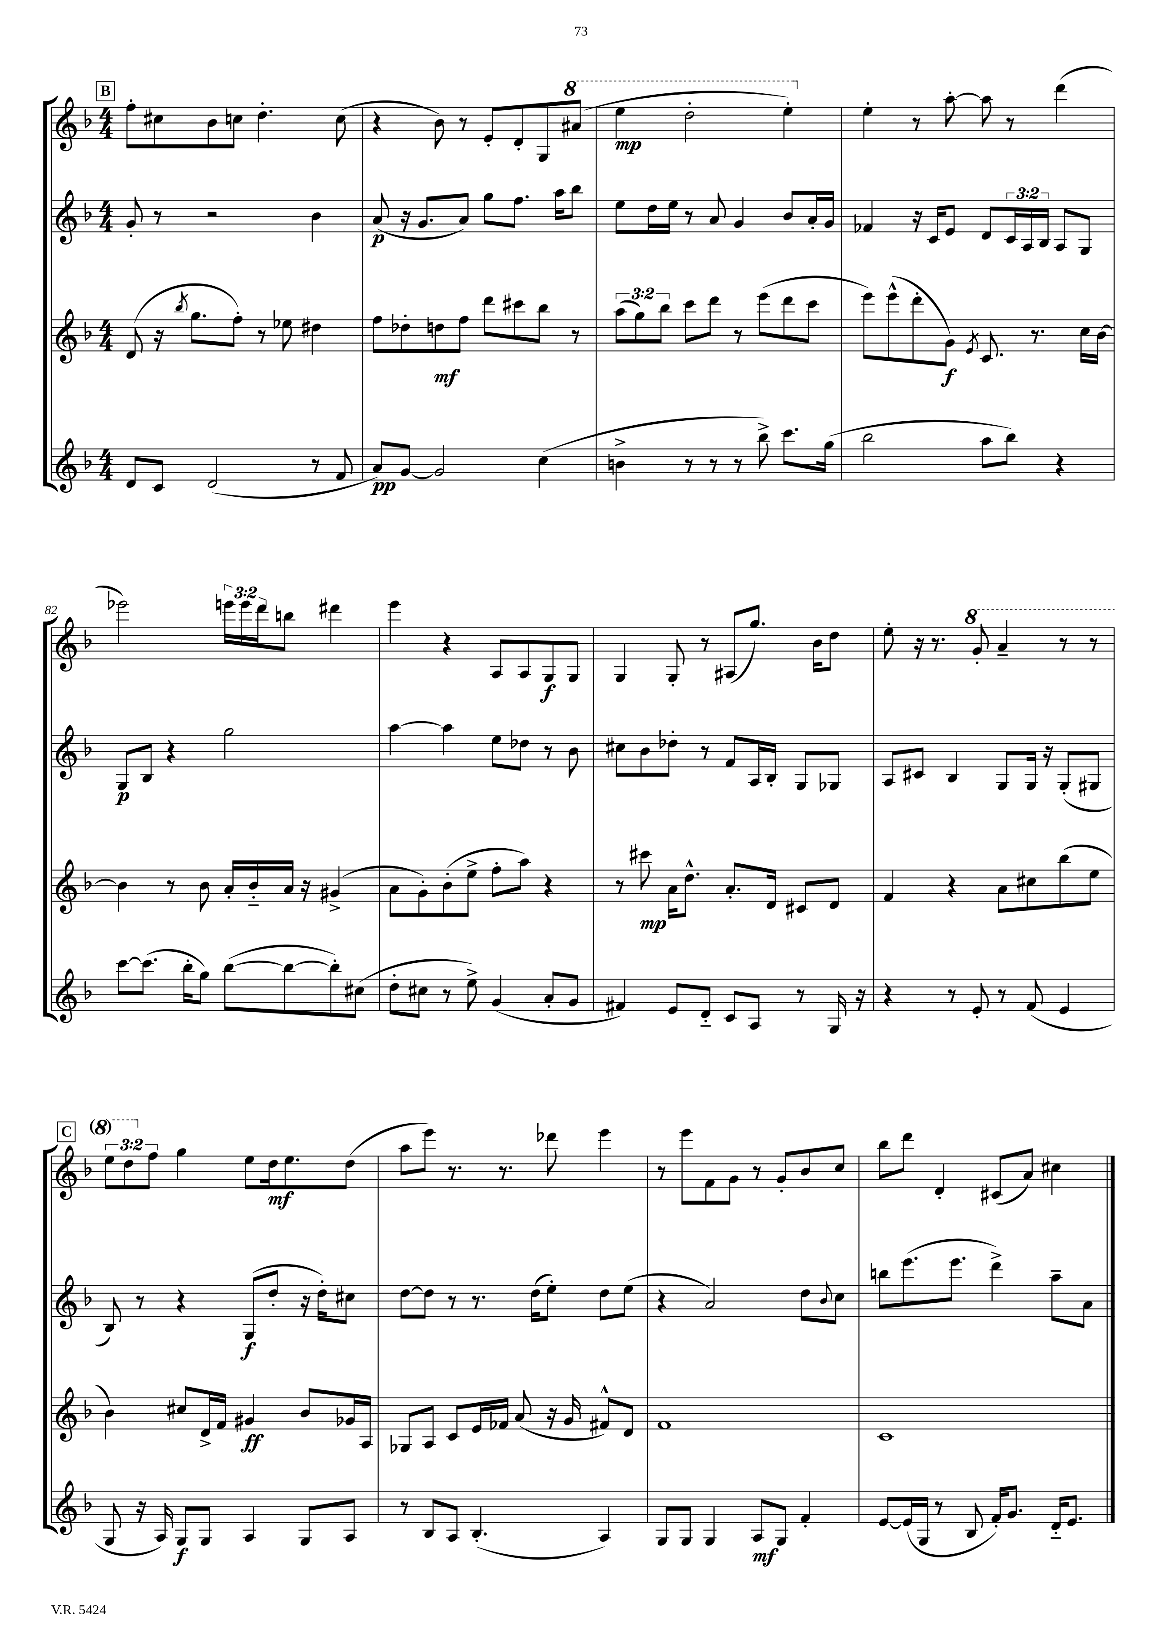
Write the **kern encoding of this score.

**kern	**kern	**kern	**kern
*staff4	*staff3	*staff2	*staff1
*clefG2	*clefG2	*clefG2	*clefG2
*k[b-]	*k[b-]	*k[b-]	*k[b-]
*M4/4	*M4/4	*M4/4	*M4/4
8d	(8d	8g'	8ff'
8c	16r	8r	8cc#
.	8qbb-	.	.
.	8.gg	.	.
(2d	.	2r	8b-
.	8ff')	.	8cc
.	8r	.	4.dd'
.	8ee-	.	.
8r	4dd#	4b-	.
8f	.	.	(8cc
=	=	=	=
8a)	8ff	(8a	4r
[8g	8dd-'	16r	.
.	.	8.g	.
2g]	8dd	.	8b-)
.	8ff	8a)	8r
.	8ddd	8gg	8e'
.	8ccc#	8.ff	8d'
(4cc	8bb-	.	8G
.	.	16aa	.
.	8r	8bb-	(8aa#
=	=	=	=
4b^	(12aa	8ee	4eee
.	12gg)	.	.
.	.	16dd	.
.	12bb-	.	.
.	.	16ee	.
8r	8ccc	8r	2ddd'
8r	8ddd	8a	.
8r	8r	4g	.
8bb-^)	(8eee	.	.
8.ccc	8ddd	8b-	4eee')
.	8ccc	16a'	.
(16gg	.	16g	.
=	=	=	=
2bb-	8eee)	4f-	4ee'
.	(8eee^^	.	.
.	8ddd'	16r	8r
.	.	16c	.
.	8g)	8e	[8aa'
.	8qe	.	.
8aa	8.c	8d	8aa]
8bb-)	.	24c	8r
.	.	24A	.
.	8.r	.	.
.	.	24B-	.
4r	.	8A	(4ddd
.	16cc	8G	.
.	[16b-	.	.
=	=	=	=
[8ccc	4b-]	8G	2eee-)
(8.ccc]	.	8B-	.
.	8r	4r	.
16bb-'	.	.	.
8gg)	8b-	.	.
([8bb-	16a'	2gg	24eee
.	.	.	24eee
.	16b-'~	.	.
.	.	.	24ddd
8bb-_	16a	.	8bb
.	16r	.	.
8bb-'])	(4g#^	.	4ddd#
(8cc#	.	.	.
=	=	=	=
8dd'	8a	[4aa	4eee
8cc#	8g')	.	.
8r	(8b-'	4aa]	4r
8ee^)	8ee^	.	.
(4g	8ff'	8ee	8A
.	8aa)	8dd-	8A
8a'	4r	8r	8G
8g	.	8b-	8G
=	=	=	=
4f#)	8r	8cc#	4G
.	8ccc#	8b-	.
8e	16a	8dd-'	8G'
.	8.dd^^	.	.
8d'~	.	8r	8r
8c	8.a'	8f	(8A#
8A	.	16A	8.gg)
.	16d	16B-'	.
8r	8c#	8G	.
.	.	.	16b-
16G	8d	8G-	8dd
16r	.	.	.
=	=	=	=
4r	4f	8A	8ee'
.	.	8c#	16r
.	.	.	8.r
8r	4r	4B-	.
8e'	.	.	8gg'
8r	8a	8G	4aa~
(8f	8cc#	16G	.
.	.	16r	.
4e	(8bb-	(8G'	8r
.	8ee	8G#	8r
=	=	=	=
8G	4b-)	8B-)	12eee
.	.	.	12ddd
16r	.	8r	.
.	.	.	12ff
16A)	.	.	.
8G	8cc#	4r	4gg
8G	16d^	.	.
.	16f	.	.
4A	4g#	(8G	8ee
.	.	8dd'	16dd
.	.	.	8.ee
8G	8b-	16r	.
.	.	16dd')	.
8A	16g-	8cc#	(8dd
.	16A	.	.
=	=	=	=
8r	8G-	[8dd	8aa
8B-	8A	8dd]	8eee)
8A	8c	8r	8.r
(4.B-'	16e	8.r	.
.	16f-	.	8.r
.	(8a	.	.
.	.	(16dd	.
.	16r	8ee')	8ddd-
.	16g	.	.
4A)	8f#^^)	8dd	4eee
.	8d	(8ee	.
=	=	=	=
8G	1f	4r	8r
8G	.	.	8eee
4G	.	2a)	8f
.	.	.	8g
8A	.	.	8r
8G	.	.	8g'
4f'	.	8dd	8b-
.	.	8qqb-	.
.	.	8cc	8cc
=	=	=	=
[8e	1c	8bb	8bb-
(16e]	.	(8.eee	8ddd
16G	.	.	.
8r	.	.	4d'
.	.	8.eee	.
8B-	.	.	.
16f')	.	4ddd^)	(8c#
8.g	.	.	.
.	.	.	8a)
16d'~	.	8aa~	4cc#
8.e	.	.	.
.	.	8a	.
==	==	==	==
*-	*-	*-	*-
